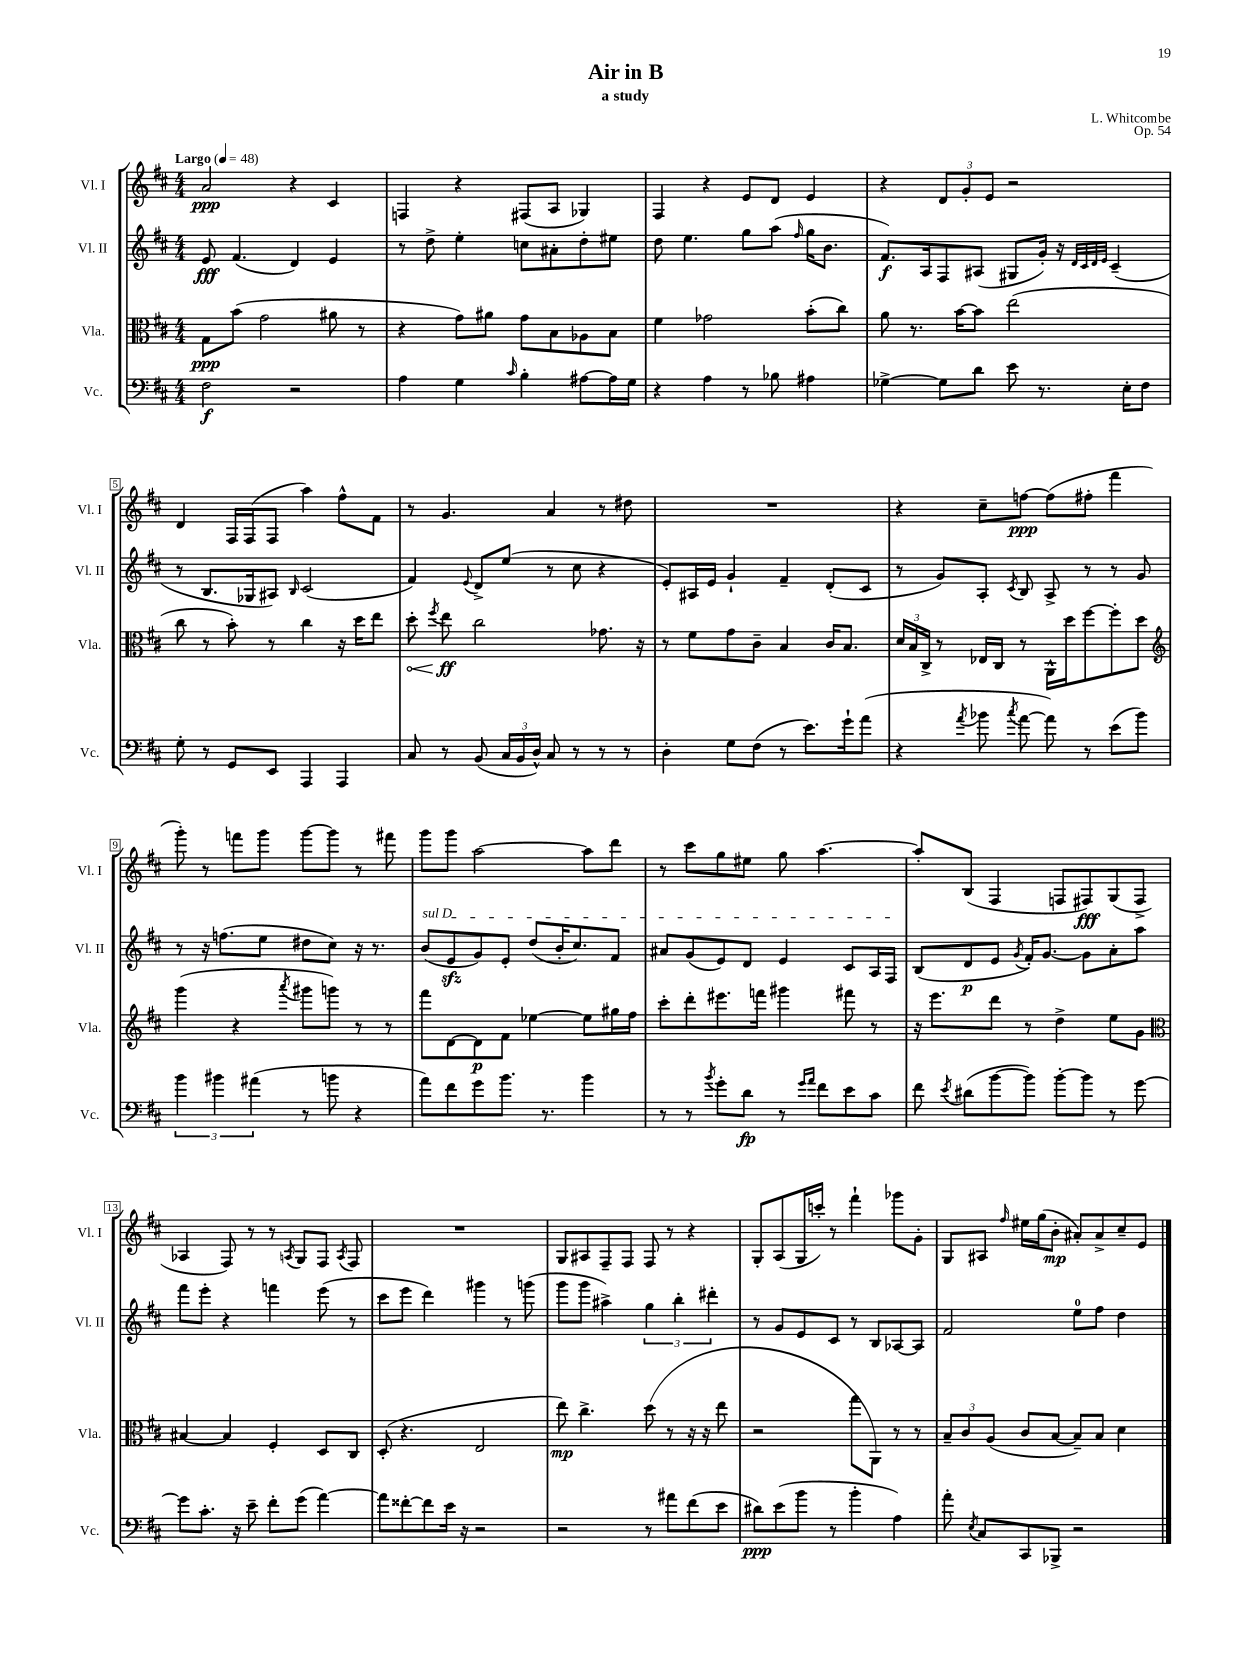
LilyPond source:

\header { title = "Air in B" composer = "L. Whitcombe" subtitle = "a study" opus = "Op. 54" }
<<
\new StaffGroup <<
\new Staff = "s0" \with { instrumentName = "Vl. I" shortInstrumentName = "Vl. I" } {
    \clef treble \key d \major \numericTimeSignature \time 4/4 \tempo "Largo" 4 = 48
    \autoBeamOff a'2\ppp r4 cis'4 |
    f4 r4 fis8[( a8] ges4) |
    fis4 r4 e'8[ d'8] e'4 |
    r4 \tuplet 3/2 { d'8[ g'8-. e'8] } r2 |
    d'4 fis16[ fis16( fis8] a''4) fis''8[-^ fis'8] |
    r8 g'4. a'4 r8 dis''8 |
    R1 |
    r4 cis''8[-- f''8]~\ppp f''8[( fis''8]-. fis'''4 |
    g'''8-.) r8 f'''8[ g'''8] g'''8[~ g'''8] r8 fis'''8 |
    g'''8[ g'''8] a''2~ a''8[ d'''8] |
    r8 cis'''8[ g''8 eis''8] g''8 a''4.~ |
    a''8[-. b8]( fis4 f8[ fis8\fff) g8( fis8]-> |
    aes4 fis8) r8 r8 \acciaccatura { a8 } g8[ fis8] \acciaccatura { a8 } fis8 |
    R1 |
    g8[ ais8 fis8-- fis8] fis8 r8 r4 |
    g8[-. a8( g16 c'''16]-.) r8 fis'''4-! ges'''8[ g'8]-. |
    g8[ ais8] \grace { fis''16 } eis''16[ g''16( b'8]-.\mp ais'8[-.) ais'8-> cis''8-- e'8] \bar "|." |
}
\new Staff = "s1" \with { instrumentName = "Vl. II" shortInstrumentName = "Vl. II" } {
    \clef treble \key d \major \numericTimeSignature \time 4/4
    \autoBeamOff e'8\fff fis'4.( d'4) e'4 |
    r8 d''8-> e''4-. c''8[ ais'8-. d''8-. eis''8] |
    d''8 e''4. g''8[ a''8]( \grace { fis''16 } g''16[ b'8.] |
    fis'8.[\f) a16 fis8 ais8]( gis8[ g'16]-.) r16 \grace { d'32[ cis'32 d'32 e'32] } cis'4--( |
    r8 b8.[ ges16 ais8]) \grace { b16 } cis'2( |
    fis'4) \appoggiatura { e'8 } d'8[-> e''8]( r8 cis''8 r4 |
    e'8[-.) ais16 e'16] g'4-! fis'4-- d'8[-.( cis'8] |
    r8 g'8[) a8]-. \acciaccatura { cis'8 } b8 a8-> r8 r8 g'8 |
    r8 r16 f''8.[( e''8] dis''8[ cis''8]) r16 r8. |
    \once \override TextSpanner.bound-details.left.text = \markup { \italic "sul D" } b'8[\startTextSpan( e'8\sfz g'8) e'8]-. d''8[( b'16-. cis''8.) fis'8] |
    ais'8[ g'8( e'8) d'8] e'4 cis'8[ a16 fis16]\stopTextSpan |
    b8[( d'8\p e'8] \acciaccatura { g'8 } fis'16[-.) g'8.]~ g'8[ a'8-. a''8] |
    fis'''8[ e'''8]-. r4 f'''4 e'''8( r8 |
    cis'''8[ e'''8] d'''4) gis'''4 r8 g'''8( |
    g'''8[ g'''8] ais''4->) \tuplet 3/2 { g''4 b''4-. dis'''4-. } |
    r8 g'8[ e'8 cis'8] r8 b8[ aes8~ aes8] |
    fis'2 e''8[-0 fis''8] d''4 \bar "|." |
}
\new Staff = "s2" \with { instrumentName = "Vla." shortInstrumentName = "Vla." } {
    \clef alto \key d \major \numericTimeSignature \time 4/4
    \autoBeamOff g8[\ppp b'8]( g'2 ais'8 r8 |
    r4 g'8[) ais'8] g'8[ b8 aes8 b8] |
    fis'4 ges'2 b'8[-.( cis''8]) |
    a'8 r8. b'16[~ b'8] e''2( |
    cis''8 r8 b'8-.) r8 cis''4 r16 d''16[ e''8] |
    \once \override Hairpin.circled-tip = ##t d''8-.\< \acciaccatura { fis''8 } e''8\ff\! cis''2 ges'8. r16 |
    r8 fis'8[ g'8 cis'8]-- b4 cis'16[ b8.] |
    \tuplet 3/2 { d'16[ b16 cis16]-> } r8 ees16[ cis16] r8 a,16[-^ d''16 fis''8~ fis''8-. d''8] |
    \clef treble g'''4( r4 \acciaccatura { a'''8 } gis'''8[ g'''8]) r8 r8 |
    fis'''8[ d'8~ d'8\p fis'8] ees''4~ ees''8[ gis''16 fis''16] |
    cis'''8[-. d'''8-. eis'''8. f'''16] gis'''4 fis'''8 r8 |
    r16 e'''8.[ d'''8] r8 d''4-> e''8[ g'8] |
    \clef alto bis4~ bis4 fis4-. d8[ cis8] |
    d8-.( r4. e2 |
    e''8\mp) cis''4.-> d''8( r8 r16 r16 e''8 |
    r2 g''8[ a,8]) r8 r8 |
    \tuplet 3/2 { b8[-- cis'8 a8]( } cis'8[ b8]~ b8[--) b8] d'4 \bar "|." |
}
\new Staff = "s3" \with { instrumentName = "Vc." shortInstrumentName = "Vc." } {
    \clef bass \key d \major \numericTimeSignature \time 4/4
    \autoBeamOff fis2\f r2 |
    a4 g4 \grace { cis'16 } b4-. ais8[~ ais16 g16] |
    r4 a4 r8 bes8 ais4 |
    ges4~-> ges8[ d'8] e'8 r8. e16[-. fis8] |
    g8-. r8 g,8[ e,8] a,,4 a,,4 |
    cis8 r8 b,8( \tuplet 3/2 { cis16[ b,16 d16]-^) } cis8 r8 r8 r8 |
    d4-. g8[ fis8]( r8 e'8.[) g'16-! a'8]( |
    r4 \acciaccatura { a'8 } bes'8 \acciaccatura { cis''8 } a'8~ a'8) r8 e'8[( bes'8]) |
    \tuplet 3/2 { b'4 bis'4 ais'4( } r8 b'8 r4 |
    a'8[) fis'8 g'8 b'8.] r8. b'4 |
    r8 r8 \acciaccatura { b'8 } g'8[-. d'8]\fp r8 \grace { g'16[ a'16] } fis'8[ e'8 cis'8] |
    fis'8 \acciaccatura { e'8 } dis'8[( b'8~ b'8]) b'8[~-. b'8] r8 g'8~ |
    g'8[ cis'8.]-. r16 e'8-- fis'8[-. g'8]( a'4~) |
    a'8[ fisis'8~-. fisis'8 e'16] r16 r2 |
    r2 r8 ais'8[ fis'8( e'8] |
    dis'8[\ppp) e'8( b'8] r8 b'4-. a4) |
    a'8-. \acciaccatura { e8 } cis8[ cis,8 bes,,8]-> r2 \bar "|." |
}
>>
>>
\layout { \context { \Score \override BarNumber.stencil = #(make-stencil-boxer 0.1 0.3 ly:text-interface::print) } }
